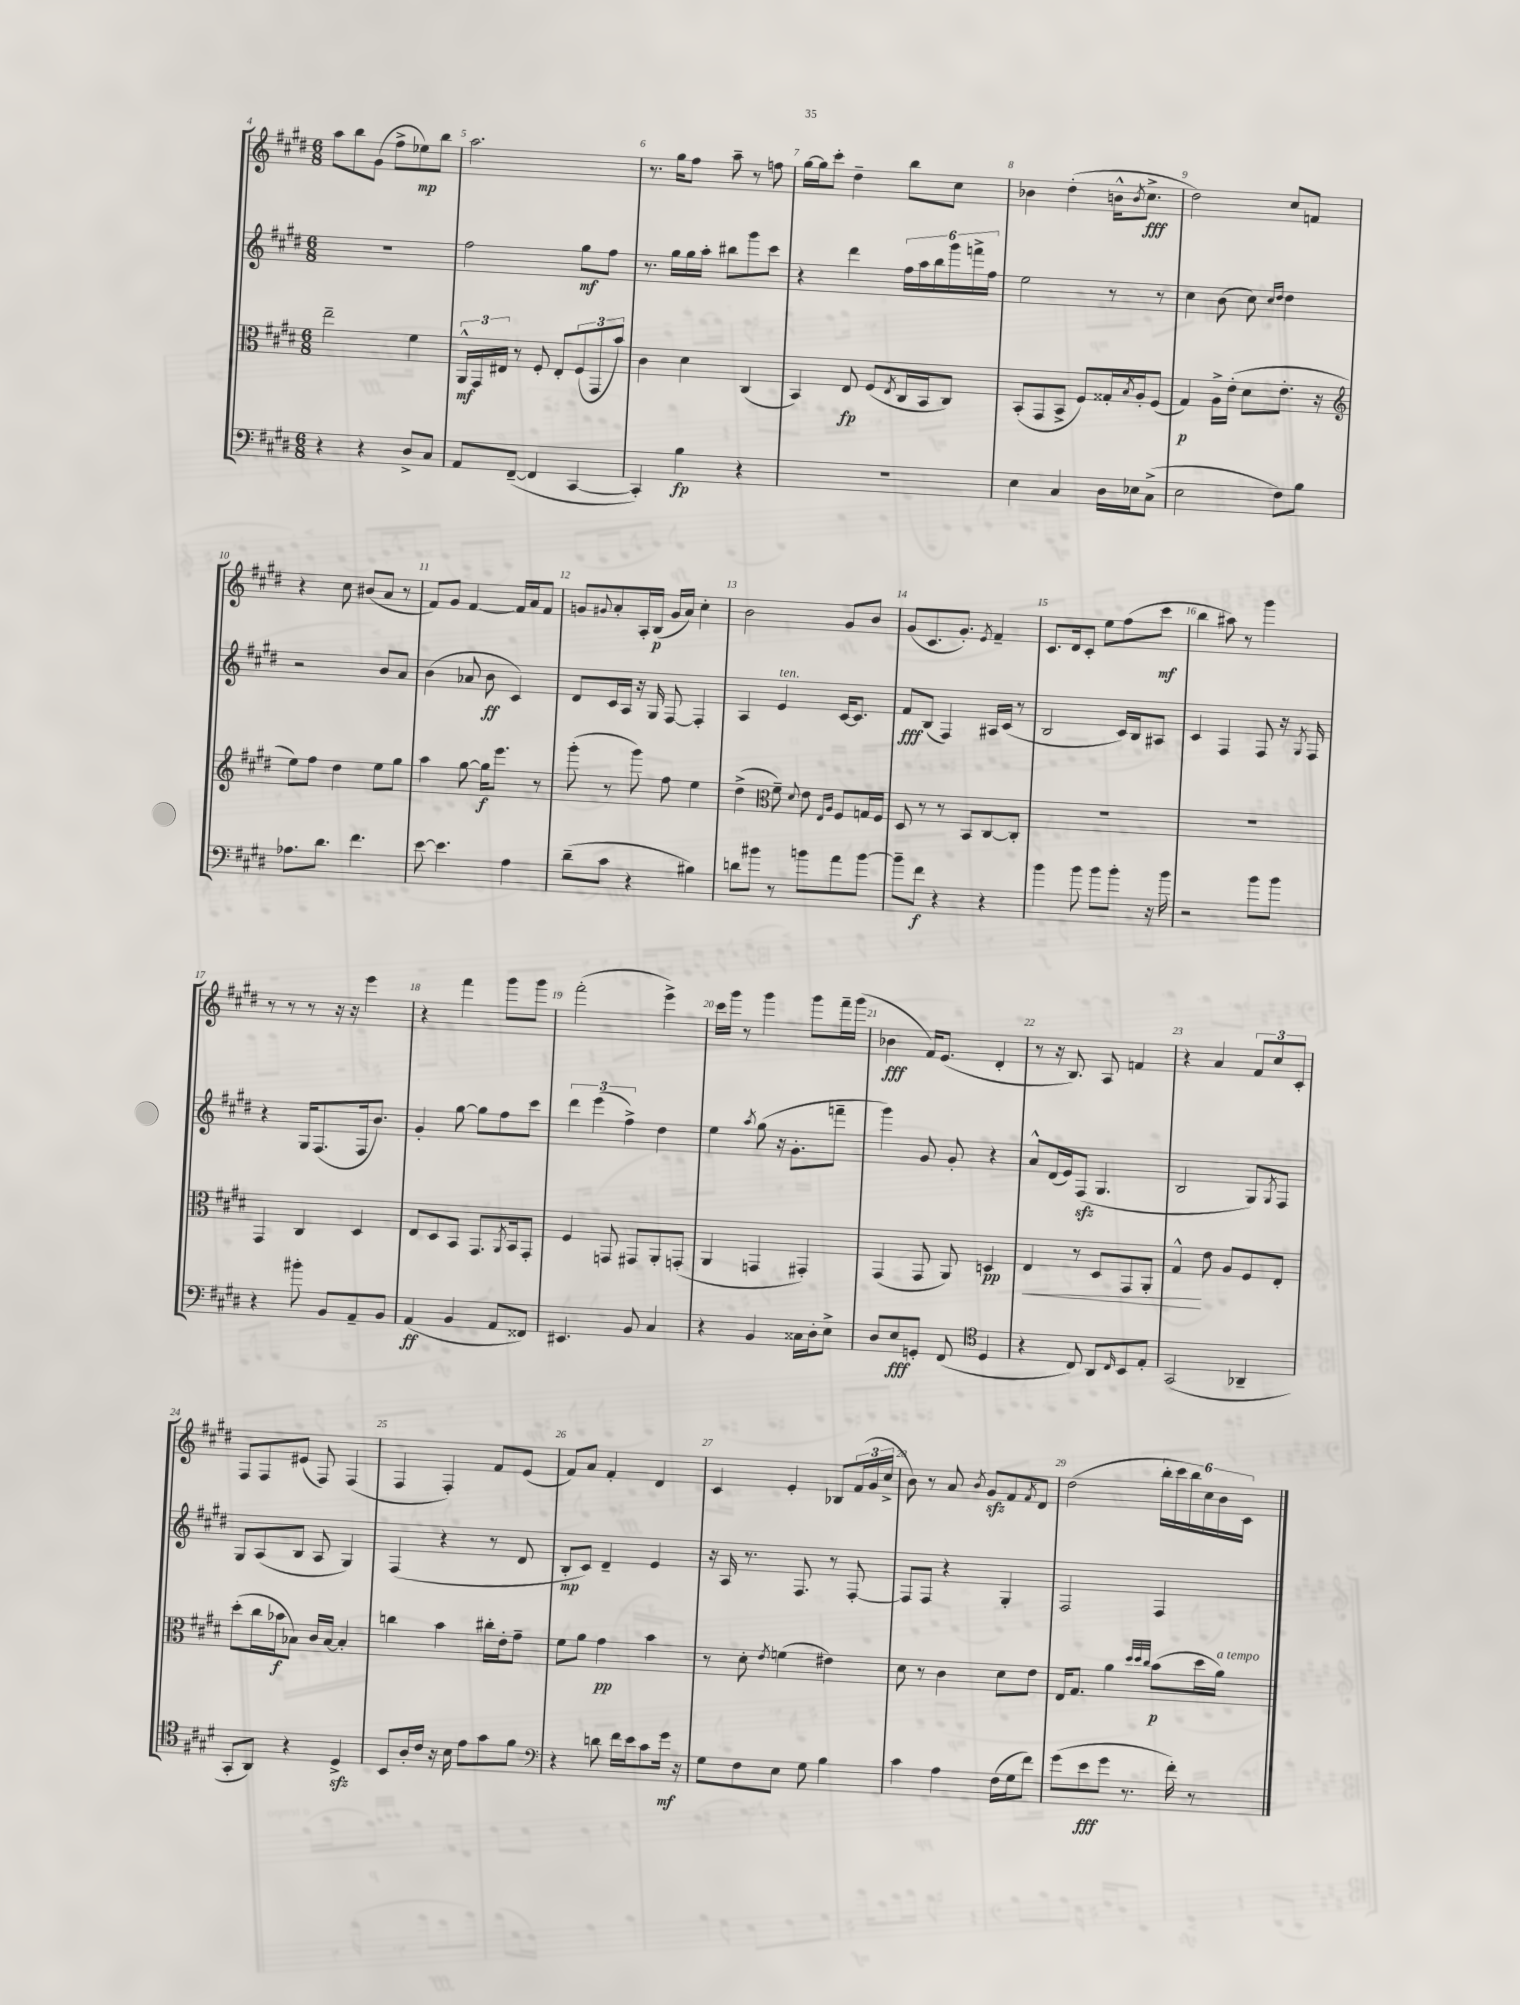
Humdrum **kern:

**kern	**dynam	**kern	**dynam	**kern	**dynam	**kern	**dynam
*part4	*part4	*part3	*part3	*part2	*part2	*part1	*part1
*staff4	*staff4	*staff3	*staff3	*staff2	*staff2	*staff1	*staff1
*clefF4	*	*clefC3	*	*clefG2	*	*clefG2	*
*k[f#c#g#d#]	*	*k[f#c#g#d#]	*	*k[f#c#g#d#]	*	*k[f#c#g#d#]	*
*M6/8	*	*M6/8	*	*M6/8	*	*M6/8	*
=4	=4	=4	=4	=4	=4	=4	=4
4r	.	2ee~\	.	2.r	.	8aa\L	.
.	.	.	.	.	.	8bb\	.
4r	.	.	.	.	.	(8g#\J	.
.	.	.	.	.	.	8ff#^\L	.
8D#^/L	.	4f#\	.	.	.	8ee-X\)	mp
8C#/J	.	.	.	.	.	8bb\J	.
=5	=5	=5	=5	=5	=5	=5	=5
8AA/L	.	24AA^^/LL	mf	2ff#\	.	2.aa\	.
.	.	24GG#/	.	.	.	.	.
.	.	24E#X/JJ	.	.	.	.	.
([8FF#~/J	.	8r	.	.	.	.	.
4FF#/]	.	8F#'/	.	.	.	.	.
.	.	8E#'/L	.	.	.	.	.
[4CC#/	.	(12F#/	.	8gg#\L	mf	.	.
.	.	12GG#/	.	.	.	.	.
.	.	.	.	8ff#\J	.	.	.
.	.	12b/J)	.	.	.	.	.
=6	=6	=6	=6	=6	=6	=6	=6
4CC#'/])	.	4c#\	.	8.r	.	8.r	.
.	.	.	.	16gg#\LL	.	16gg#\KL	.
4B\	fp	4d#\	.	16gg#\	.	8ff#\J	.
.	.	.	.	16aa'\JJ	.	.	.
.	.	.	.	8bb#X\L	.	8aa~\	.
4r	.	(4C#/	.	8ggg#\	.	8r	.
.	.	.	.	8ccc#\J	.	8ffn\	.
=7	=7	=7	=7	=7	=7	=7	=7
2.r	.	4BB/)	.	4r	.	[16gg#\LL	.
.	.	.	.	.	.	16gg#\J]	.
.	.	.	.	.	.	8ccc#'\J	.
.	.	8E/	fp	4ddd#\	.	4dd#~\	.
.	.	(8F#/L	.	.	.	.	.
.	.	8qE/	.	.	.	.	.
.	.	16C#/L	.	24ff#\LL	.	8bb\L	.
.	.	.	.	24aa\	.	.	.
.	.	16BB/J	.	.	.	.	.
.	.	.	.	24bb\	.	.	.
.	.	8C#/J)	.	24ggg#\	.	8cc#\J	.
.	.	.	.	24fffn^\	.	.	.
.	.	.	.	24ff#\JJ	.	.	.
=8	=8	=8	=8	=8	=8	=8	=8
4E\	.	(8BB'/L	.	2ee\	.	4b-X\	.
.	.	8GG#/	.	.	.	.	.
4C#/	.	8BB^/J	.	.	.	(4dd#'\	.
.	.	8F#/L)	.	.	.	.	.
16D#\LL	.	16G##X'/L	.	8r	.	16bn^^\KL	.
.	.	8qB/	.	.	.	8qb/	.
16E-X\J	.	16A'/J	.	.	.	8.cc#^\J	fff
(8C#^\J	.	(8F#/J	.	8r	.	.	.
=9	=9	=9	=9	=9	=9	=9	=9
2E\	.	4G#/)	p	4cc#\	.	2dd#\)	.
.	.	16A^\LL	.	(8b\	.	.	.
.	.	(16e'\JJ	.	.	.	.	.
.	.	8d#\L	.	8cc#\)	.	.	.
.	.	.	.	16qqcc#/LL	.	.	.
.	.	.	.	16qqdd#/JJ	.	.	.
8F#\L)	.	8.e'\J	.	4dd#\	.	8cc#/L	.
8B\J	.	.	.	.	.	8fn/J	.
.	.	16r	.	.	.	.	.
!!LO:LB:g=z
=10	=10	=10	=10	=10	=10	=10	=10
*	*	*clefG2	*	*	*	*	*
8.A-X\L	.	8ee\L)	.	2r	.	4r	.
.	.	8ff#\J	.	.	.	.	.
8.d#\J	.	.	.	.	.	.	.
.	.	4dd#\	.	.	.	8cc#\	.
4.f#\	.	.	.	.	.	(8b#X/L	.
.	.	8ee\L	.	8b/L	.	8a/J	.
.	.	8gg#\J	.	8a/J	.	8r	.
=11	=11	=11	=11	=11	=11	=11	=11
[8e\	.	4aa\	.	(4b\	.	8f#/L)	.
4.e\]	.	.	.	.	.	8g#/J	.
.	.	[8gg#\	.	8a-X/	.	[4f#/	.
.	.	16gg#\KL]	f	8b\	ff	.	.
.	.	8.eee\J	.	.	.	.	.
4A\	.	.	.	4c#/)	.	16f#/LL]	.
.	.	.	.	.	.	16a/J	.
.	.	8r	.	.	.	8f#/J	.
=12	=12	=12	=12	=12	=12	=12	=12
(8d#~\L	.	(8ggg#'\	.	8d#/L	.	8gn/L	.
.	.	.	.	.	.	8qqg#X/	.
8c#\J	.	8r	.	16c#/L	.	8a'/	.
.	.	.	.	16A/JJ	.	.	.
4r	.	8ggg#\)	.	16r	.	16A'/L	.
.	.	.	.	16G#/	.	(16B/JJ	p
.	.	8ff#\	.	[8F#/	.	16g#/LL	.
.	.	.	.	.	.	16a/JJ)	.
4B#X\)	.	4ee\	.	4F#'/]	.	4cc#'\	.
=13	=13	=13	=13	=13	=13	=13	=13
8dn\L	.	(4dd#^\	.	4A/	.	2b\	.
8b#X\J	.	.	.	.	.	.	.
*	*	*clefC3	*	*	*	*	*
!	!	!	!	!LO:TX:a:i:t=ten.	!	!	!
8r	.	8f#~\)	.	4e/	.	.	.
.	.	8qqd#/	.	.	.	.	.
8bn\L	.	8e\	.	.	.	.	.
.	.	16qqE/LL	.	.	.	.	.
.	.	16qqA/JJ	.	.	.	.	.
8a\	.	8F#/L	.	[16c#/KL	.	8g#/L	.
.	.	.	.	8.c#/J]	.	.	.
[8b\J	.	16Gn/L	.	.	.	8b/J	.
.	.	16F#/JJ	.	.	.	.	.
=14	=14	=14	=14	=14	=14	=14	=14
8b~\L]	.	8D#/	.	8f#/L	fff	(8g#/L	.
8f#\J	f	8r	.	(8B/J	.	8.c#/	.
4r	.	8r	.	4F#/)	.	.	.
.	.	.	.	.	.	8.g#'/J)	.
.	.	8BB/L	.	.	.	.	.
.	.	.	.	.	.	8qe/	.
4r	.	[8C#/	.	16A#X/LL	.	4f#~/	.
.	.	.	.	(16c#/JJ	.	.	.
.	.	8C#'/J]	.	8r	.	.	.
=15	=15	=15	=15	=15	=15	=15	=15
4b\	.	2.r	.	2B/	.	8.c#/L	.
.	.	.	.	.	.	16d#/k	.
8b\	.	.	.	.	.	8c#'/J	.
8b\L	.	.	.	.	.	8ee\L	.
8b'\J	.	.	.	16c#/LL)	.	(8ff#\	.
.	.	.	.	16B/J	.	.	.
16r	.	.	.	8A#X/J	.	8ccc#\J	mf
16b\	.	.	.	.	.	.	.
=16	=16	=16	=16	=16	=16	=16	=16
2r	.	2.r	.	4c#/	.	4bb\	.
.	.	.	.	4F#/	.	8aa#X\)	.
.	.	.	.	.	.	8r	.
8b\L	.	.	.	8F#/	.	4ggg#\	.
8b\J	.	.	.	16r	.	.	.
.	.	.	.	8qG#/	.	.	.
.	.	.	.	16F#/	.	.	.
!!LO:LB:g=z
=17	=17	=17	=17	=17	=17	=17	=17
4r	.	4GG#/	.	4r	.	8r	.
.	.	.	.	.	.	8r	.
8b#X'\	.	4C#/	.	16G#/KL	.	8r	.
.	.	.	.	(8.F#/	.	.	.
8BB/L	.	.	.	.	.	16r	.
.	.	.	.	.	.	16r	.
8AA~/	.	4D#/	.	16F#/k	.	4eee\	.
.	.	.	.	8.b/J)	.	.	.
8BB/J	.	.	.	.	.	.	.
=18	=18	=18	=18	=18	=18	=18	=18
(4AA/	ff	8E/L	.	4g#'/	.	4r	.
.	.	8D#/	.	.	.	.	.
4BB/	.	8BB/J	.	[8gg#\	.	4fff#\	.
.	.	8.GG#/L	.	8gg#\L]	.	.	.
8AA/L	.	.	.	8ff#\	.	8ggg#\L	.
.	.	8qAA/	.	.	.	.	.
.	.	16BB/k	.	.	.	.	.
8FF##X/J)	.	8GG#'/J	.	8ccc#\J	.	8ggg#\J	.
=19	=19	=19	=19	=19	=19	=19	=19
4.EE#X/	.	4F#/	.	6ddd#\	.	(2fff#'\	.
.	.	.	.	(6eee\	.	.	.
.	.	8GGn/	.	.	.	.	.
.	.	.	.	6ff#^\)	.	.	.
8BB/	.	8GG#X/L	.	.	.	.	.
4C#/	.	8AA'/	.	4dd#\	.	4eee^\)	.
.	.	(8GGn'/J	.	.	.	.	.
=20	=20	=20	=20	=20	=20	=20	=20
4r	.	4AA/	.	4ee\	.	16ccc#\LL	.
.	.	.	.	.	.	16ggg#\JJ	.
.	.	.	.	.	.	8r	.
.	.	.	.	8qaa/	.	.	.
4BB/	.	4GGn/	.	(8gg#\	.	4ggg#\	.
.	.	.	.	16r	.	.	.
.	.	.	.	8.g#'\L	.	.	.
16C##X\LL	.	4GG#X'/)	.	.	.	8ggg#\L	.
16D#'\J	.	.	.	.	.	.	.
8E^\J	.	.	.	8fffn~\J	.	16fff#~\L	.
.	.	.	.	.	.	(16ggg#\JJ	.
=21	=21	=21	=21	=21	=21	=21	=21
8D#/L	.	(4GG#/	.	4ggg#\)	.	4b-X\	fff
8E/	fff	.	.	.	.	.	.
8GGn'/J	.	8GG#/	.	8g#/	.	16f#/KL)	.
.	.	.	.	.	.	(8.e/J	.
(8FF#/	.	8AA/)	.	8g#'/	.	.	.
*clefC4	*	*	*	*	*	*	*
4D#/	.	4Dn/	pp	4r	.	4d#'/	.
=22	=22	=22	=22	=22	=22	=22	=22
!	!	!	!LO:HP:b	!	!	!	!
4r	.	4E/	<	8a^^/L	.	8r	.
.	.	.	.	(16d#/L	.	16r	.
.	.	.	.	16e/J)	.	8.B/)	.
8C#/)	.	8r	.	(8F#zz/J	.	.	.
8AA/L	.	8D#/L	.	4.G#/	.	8A/	.
16qqC#/	.	.	.	.	.	.	.
8BB/	.	8GG#/	.	.	.	4fn/	.
8E'/J	.	8AA'/J	.	.	.	.	.
=23	=23	=23	=23	=23	=23	=23	=23
(2GG#/	.	4G#^^/	.	2B/	.	4r	.
.	.	8e\	[	.	.	4a/	.
.	.	8A/L	.	.	.	.	.
4AA-X~/	.	8F#/	.	8G#/L)	.	12f#/L	.
.	.	.	.	.	.	12cc#/	.
.	.	.	.	8qG#/	.	.	.
.	.	8E'/J	.	8F#/J	.	.	.
.	.	.	.	.	.	12c#'/J	.
!!LO:LB:g=z
=24	=24	=24	=24	=24	=24	=24	=24
8GG#'/L	.	(8dd#'\L	.	8G#/L	.	8F#/L	.
8AA/J)	.	16cc#\L	.	(8A/	.	8F#/	.
.	.	16b-X\J	f	.	.	.	.
4r	.	8B-X\J)	.	8B/J	.	(8e#X/J	.
.	.	16c#/LL	.	8A/	.	8F#/)	.
.	.	[16B-/JJ	.	.	.	.	.
4D#zz^/	.	4B-'/]	.	4G#/)	.	(4F#/	.
=25	=25	=25	=25	=25	=25	=25	=25
8BB/L	.	4ccn\	.	(4F#/	.	4F#/	.
16A'/L	.	.	.	.	.	.	.
16c#/JJ	.	.	.	.	.	.	.
16r	.	4b\	.	4r	.	4F#'/)	.
16B\	.	.	.	.	.	.	.
8e\L	.	.	.	.	.	.	.
8g#\	.	16cc#X'\LL	.	8r	.	8f#/L	.
.	.	16e'\J	.	.	.	.	.
8f#\J	.	8g#~\J	.	8d#/	.	(8e/J	.
=26	=26	=26	=26	=26	=26	=26	=26
*clefF4	*	*	*	*	*	*	*
4r	.	8f#\L	.	8B'/L	mp	8f#/L)	.
.	.	8a\J	.	8c#/J)	.	8a/J	.
8dn\	.	4g#\	pp	4d#~/	.	4f#'/	.
16f#\LL	.	.	.	.	.	.	.
16e\J	.	.	.	.	.	.	.
8c#\	.	4b\	.	4e/	.	4d#/	.
16g#\Jk	mf	.	.	.	.	.	.
16r	.	.	.	.	.	.	.
=27	=27	=27	=27	=27	=27	=27	=27
8G#\L	.	8r	.	16r	.	4c#/	.
.	.	.	.	16A/	.	.	.
8F#\	.	8d#'\	.	8.r	.	.	.
.	.	8qe/	.	.	.	.	.
8E\J	.	(4fn\	.	.	.	4e'/	.
.	.	.	.	8.F#/	.	.	.
8G#\	.	.	.	.	.	.	.
4B\	.	4e#X\)	.	8r	.	8B-X/L	.
.	.	.	.	[8F#'/	.	(24f#/L	.
.	.	.	.	.	.	24g#/	.
.	.	.	.	.	.	24cc#^/JJ	.
=28	=28	=28	=28	=28	=28	=28	=28
4c#\	.	8d#\	.	8F#/L]	.	8b\)	.
.	.	8r	.	8F#/J	.	8r	.
4A\	.	4c#\	.	4r	.	8a/	.
.	.	.	.	.	.	8qb/	.
.	.	.	.	.	.	8g#zz/L	.
(16F#\LL	.	8d#\L	.	4G#'/	.	8f#/	.
16G#\J	.	.	.	.	.	.	.
.	.	.	.	.	.	8qf#/	.
8f#\J)	.	8e\J	.	.	.	8d#/J	.
=29	=29	=29	=29	=29	=29	=29	=29
(8g#\L	.	16E/KL	.	2F#/	.	(2dd#\	.
.	.	8.G#/J	.	.	.	.	.
8e\	fff	.	.	.	.	.	.
8g#\J	.	4a\	.	.	.	.	.
8.r	.	.	.	.	.	.	.
.	.	32qqdd#/LLL	.	.	.	.	.
.	.	32qqdd#/	.	.	.	.	.
.	.	32qqcc#/JJJ	.	.	.	.	.
.	.	(8b\L	p	4F#/	.	24bb'\LL	.
.	.	.	.	.	.	24ccc#\)	.
16f#'\)	.	.	.	.	.	.	.
.	.	.	.	.	.	24bb\	.
8r	.	16dd#\L	.	.	.	24cc#\	.
.	.	.	.	.	.	24b\	.
!	!	!LO:TX:a:i:t=a tempo	!	!	!	!	!
.	.	16a\JJ)	.	.	.	.	.
.	.	.	.	.	.	24c#\JJ	.
==	==	==	==	==	==	==	==
*-	*-	*-	*-	*-	*-	*-	*-
